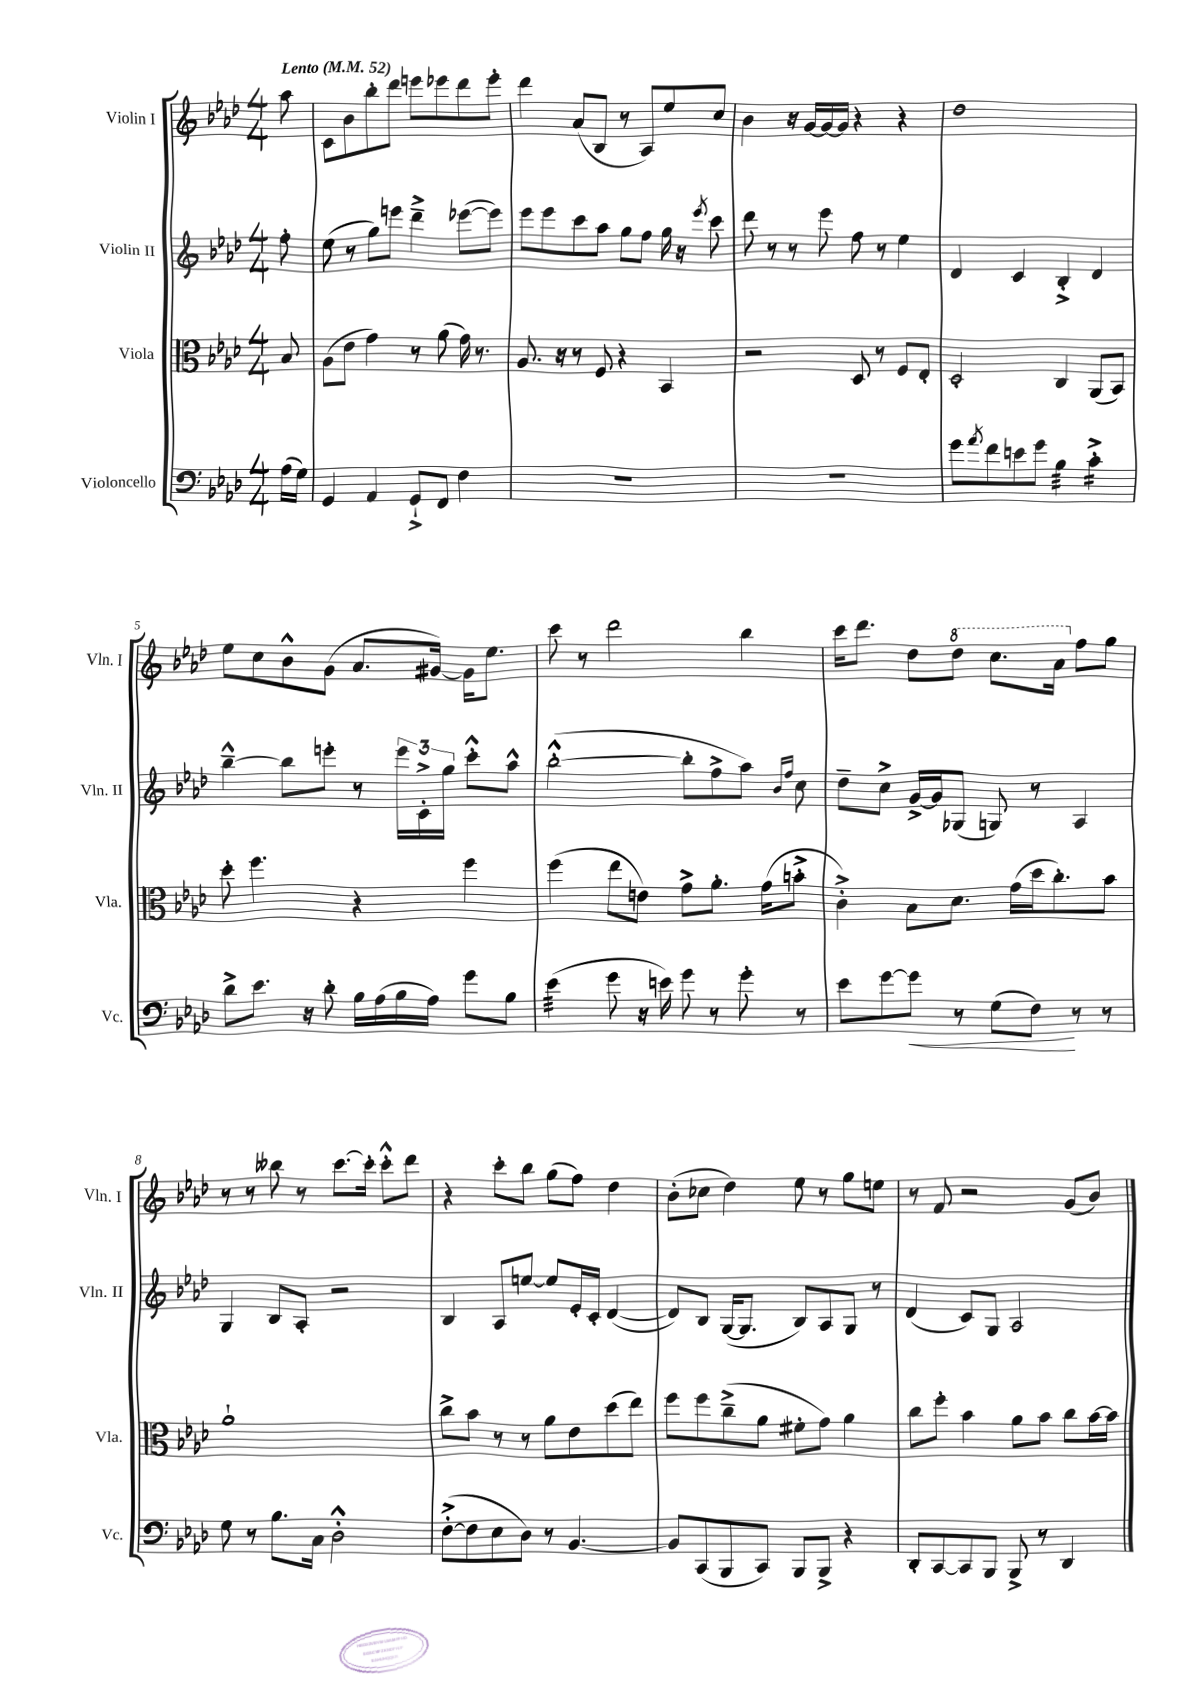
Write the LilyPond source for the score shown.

<<
\new StaffGroup <<
\new Staff = "s0" \with { instrumentName = "Violin I" shortInstrumentName = "Vln. I" } {
    \clef treble \key aes \major \numericTimeSignature \time 4/4 \partial 8 \tempo "Lento" 4 = 52
    aes''8 |
    c'8 bes'8 bes''8-. des'''8 e'''8 ees'''8 des'''8 ees'''8-. |
    des'''4 aes'8( bes8 r8 aes8) ees''8 c''8 |
    bes'4 r16 g'16~ g'16~ g'16 r4 r4 |
    des''1 |
    ees''8 c''8 bes'8-^ g'8( aes'8. gis'16~) gis'16 ees''8. |
    c'''8 r8 des'''2 bes''4 |
    c'''16 des'''8. des''8 \ottava #1 des'''8 c'''8. aes''16 \ottava #0 f''8 g''8 |
    r8 r8 beses''8 r8 c'''8.~ c'''16-. c'''8-.-^ des'''8 |
    r4 c'''8-. bes''8 g''8( f''8) des''4 |
    bes'8-.( ces''8 des''4) ees''8 r8 g''8 e''8 |
    r8 f'8 r2 g'8( bes'8) \bar "|." |
}
\new Staff = "s1" \with { instrumentName = "Violin II" shortInstrumentName = "Vln. II" } {
    \clef treble \key aes \major \numericTimeSignature \time 4/4 \partial 8
    f''8-. |
    ees''8( r8 g''8) e'''8 des'''4---> ees'''8~( ees'''8) |
    ees'''8 ees'''8 c'''8 aes''8 g''8 f''8 g''16 r16 \acciaccatura { ees'''8 } c'''8 |
    des'''8 r8 r8 ees'''8 f''8 r8 ees''4 |
    des'4 c'4 bes4-.-> des'4 |
    bes''4~---^ bes''8 e'''8-. r8 \tuplet 3/2 { e'''16 c'16-.-> g''16 } c'''8-.-^ aes''8-^ |
    bes''2~-.-^( bes''8-. f''8-> aes''8) \grace { bes'16 f''16 } c''8 |
    des''8-- c''8-> g'16~-> g'16 ges8( g8) r8 aes4 |
    g4 bes8 aes8-. r2 |
    bes4 aes8 e''8~ e''8 ees'16-. c'16-. des'4~( |
    des'8) bes8 g16~( g8. bes8) aes8 g8 r8 |
    des'4( c'8) g8 aes2 \bar "|." |
}
\new Staff = "s2" \with { instrumentName = "Viola" shortInstrumentName = "Vla." } {
    \clef alto \key aes \major \numericTimeSignature \time 4/4 \partial 8
    bes8 |
    aes8( ees'8 g'4) r8 aes'8( g'16) r8. |
    aes8. r16 r8 f8 r4 bes,4 |
    r2 des8 r8 f8 ees8-. |
    des2-. c4 aes,8( bes,8) |
    des''8-. f''4. r4 f''4 |
    f''4( ees''8 e'8) g'8-> aes'8.-. g'16( b'8-.-> |
    c'4-.->) bes8 des'8. g'16( des''16 c''8.-.) bes'8 |
    aes'1-! |
    c''8-> bes'8 r8 r8 aes'8 ees'8 des''8( ees''8) |
    f''8 f''8 c''8--->( aes'8 fis'8-. g'8) aes'4 |
    c''8 f''8-. bes'4 aes'8 bes'8 c''8 bes'16~ bes'16 \bar "|." |
}
\new Staff = "s3" \with { instrumentName = "Violoncello" shortInstrumentName = "Vc." } {
    \clef bass \key aes \major \numericTimeSignature \time 4/4 \partial 8
    aes16( g16) |
    g,4 aes,4 g,8-!-> f,8 f4 |
    R1 |
    R1 |
    g'8 \acciaccatura { aes'8 } f'8 e'8 g'8 bes4:32 c'4:16-.-> |
    des'8-> ees'8. r16 des'8-. bes16 aes16( bes16 aes16) g'8 bes8 |
    ees'4:32( g'8 r16 e'16) g'8 r8 g'8-. r8 |
    ees'8 g'8~ g'8\< r8 g8( f8\!) r8 r8 |
    g8 r8 bes8. c16 des2-.-^ |
    f8~-.->( f8 ees8 des8) r8 bes,4.~ |
    bes,8 c,8( bes,,8 c,8) bes,,8 bes,,8-> r4 |
    des,8-. c,8~ c,8 bes,,8 bes,,8-> r8 des,4 \bar "|." |
}
>>
>>
